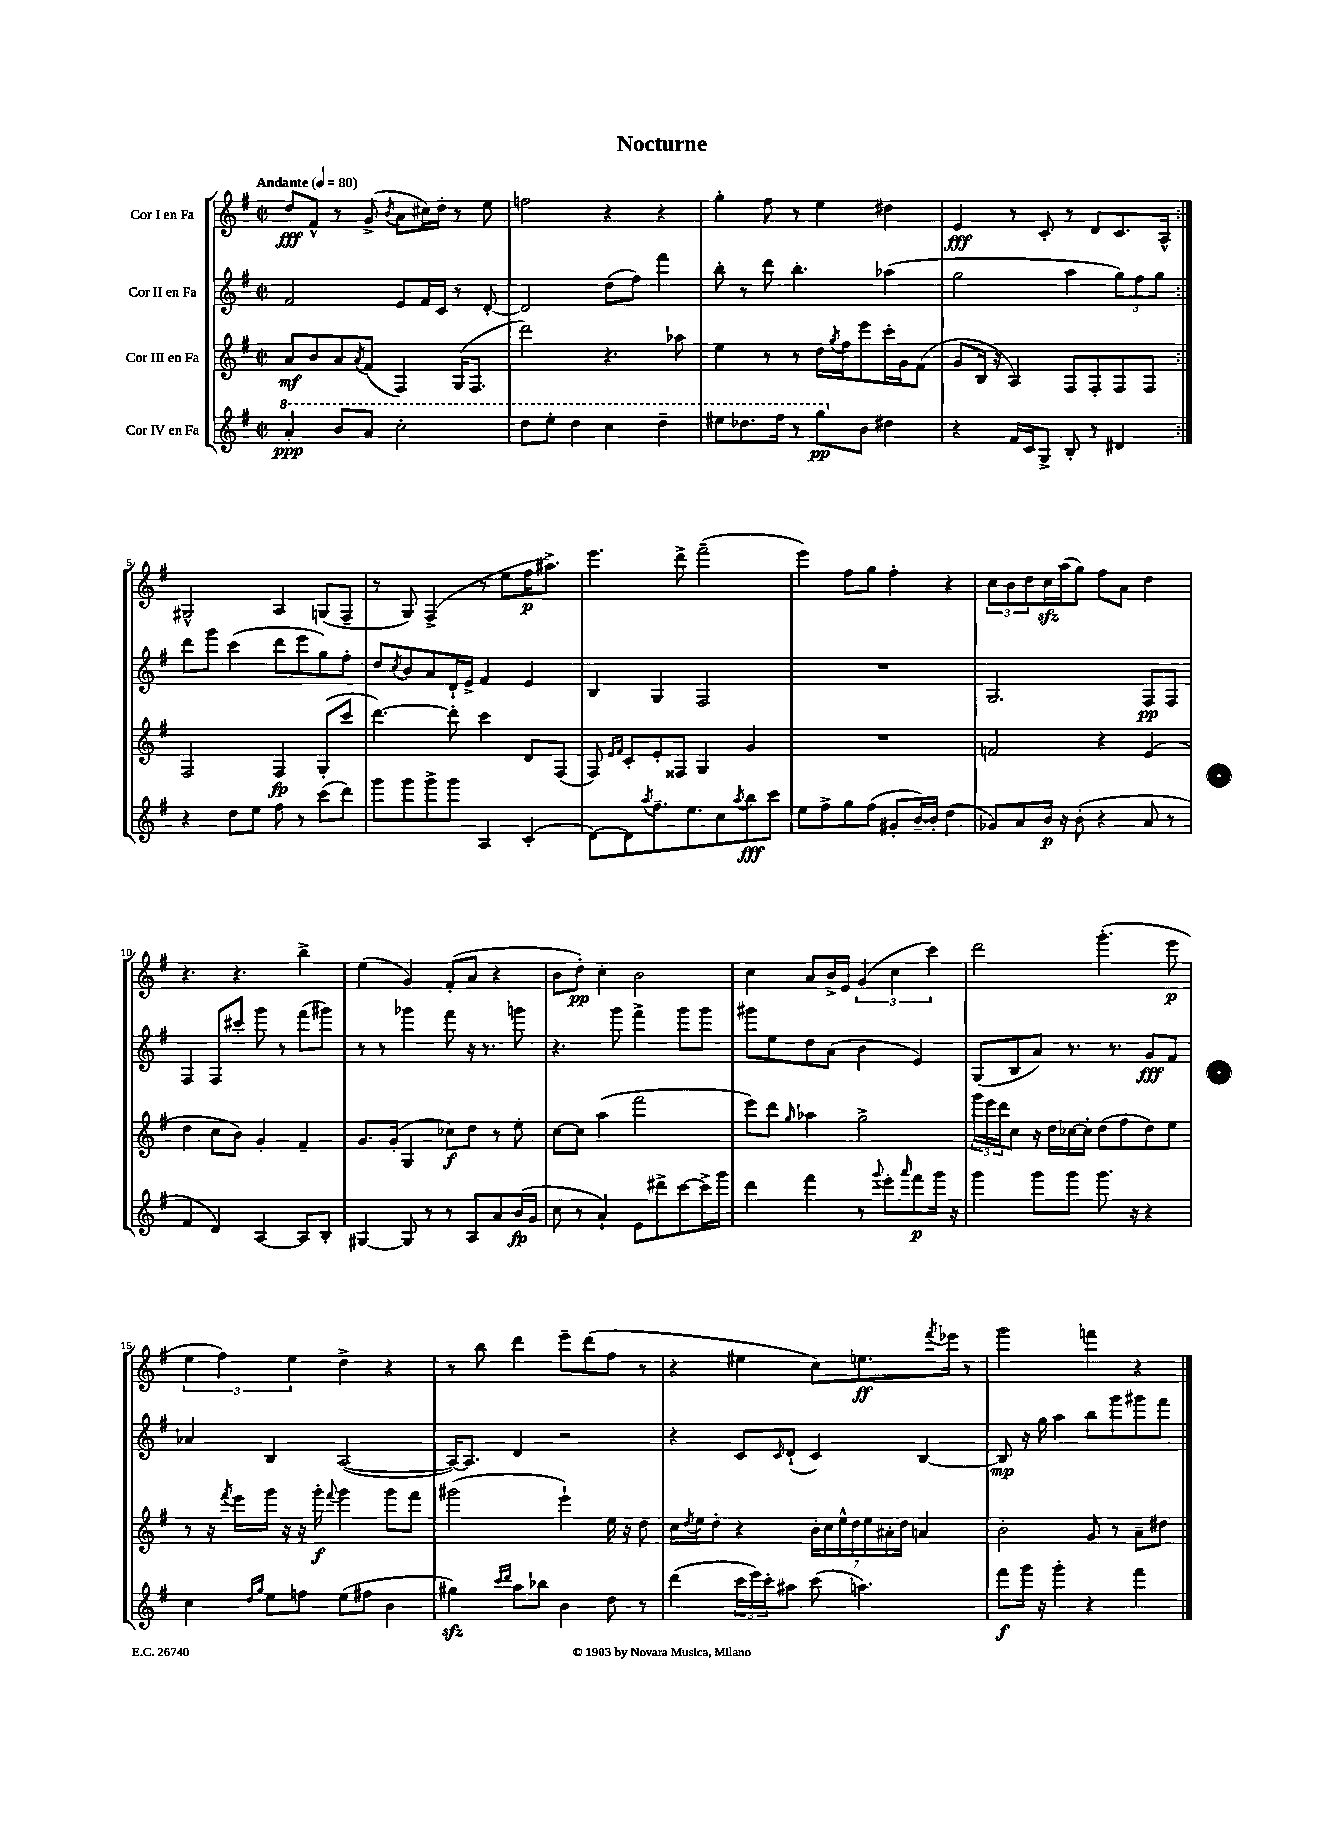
\header { title = "Nocturne" }
<<
\new StaffGroup <<
\new Staff = "s0" \with { instrumentName = "Cor I en Fa" } {
    \clef treble \key g \major \defaultTimeSignature \time 2/2 \tempo "Andante" 4 = 80
    \repeat volta 2 { d''8\fff fis'8-^ r8 g'8->( \acciaccatura { b'8 } a'8 cis''16) d''16-. r8 e''8 |
    f''2 r4 r4 |
    g''4-. fis''8 r8 e''4 dis''4 |
    e'4\fff r8 c'8-. r8 d'8 c'8. a16-^ | }
    gis2-^ a4 g8( fis8-- |
    r8 g8) fis4->( r8 e''8 fis''16\p ais''8.->) |
    e'''4. d'''8-> fis'''2--( |
    e'''4) fis''8 g''8 fis''4-. r4 |
    \tuplet 3/2 { c''8 b'8 d''8 } c''16\sfz a''16( g''8) fis''8 a'8 d''4 |
    r4. r4. b''4-> |
    e''4( g'4) fis'8-.( a'8 r4 |
    b'8 d''8-.\pp) c''4-. b'2 |
    c''4 a'8 b'16-> e'16 \tuplet 3/2 { g'4( c''4 c'''4) } |
    d'''2 g'''4.-.( e'''8\p |
    \tuplet 3/2 { e''4 fis''4) e''4 } d''4-> r4 |
    r8 b''8 d'''4 e'''8-- d'''8( fis''8 r8 |
    r4 eis''4 c''8) e''8.\ff \acciaccatura { fis'''8 } ees'''16 r8 |
    g'''2 f'''4 r4 \bar "|." |
}
\new Staff = "s1" \with { instrumentName = "Cor II en Fa" } {
    \clef treble \key g \major \defaultTimeSignature \time 2/2
    \repeat volta 2 { fis'2 e'8 fis'16 c'16 r8 d'8~-. |
    d'2 d''8( fis''8) fis'''4 |
    b''8-. r8 d'''8 b''4.-. aes''4( |
    g''2 a''4 \tuplet 3/2 { g''8) fis''8 g''8 } | }
    d'''8 g'''8 c'''4( d'''8 e'''8 g''8) fis''8-. |
    d''8 \acciaccatura { c''8 } b'8 a'8 d'16-! e'16-> fis'4 e'4 |
    b4 g4 fis2 |
    R1 |
    g2. fis8\pp fis8 |
    fis4 fis8 cis'''8-. g'''8 r8 fis'''8( gis'''8) |
    r8 r8 ges'''4 fis'''8 r16 r8. g'''8 |
    r4. g'''8 fis'''4-> g'''8 g'''8 |
    gis'''8 e''8 d''8 a'8( b'4 e'4) |
    g8( b8 a'8) r8. r8. g'8\fff fis'8 |
    aes'4 b4 a2~( |
    a16~) a8. d'4 r2 |
    r4 c'8 \grace { c'16 } d'8-!( c'4) b4~ |
    b8\mp r16 g''16 a''4 b''8 g'''8 gis'''8 fis'''8 \bar "|." |
}
\new Staff = "s2" \with { instrumentName = "Cor III en Fa" } {
    \clef treble \key g \major \defaultTimeSignature \time 2/2
    \repeat volta 2 { a'8\mf b'8 a'8 \acciaccatura { a'8 } fis'8( fis4) g16( fis8. |
    d'''2) r4. aes''8 |
    e''4 r8 r8 d''16 \acciaccatura { g''8 } fis''16 e'''8 c'''16-. g'16 fis'8( |
    g'8 b16 r16 a4) fis8 fis8-. fis8 fis8 | }
    fis2 fis4\fp g8-.( c'''8 |
    d'''4.~) d'''8-. c'''4 d'8 fis8( |
    fis8) \grace { e'16 fis'16 } c'8-. e'8-. fisis8 g4 g'4 |
    R1 |
    f'2 r4 e'4( |
    d''4 c''8 b'8) g'4-. fis'4-- |
    g'8. g'16-.( g4 ces''8\f) d''8 r8 e''8-. |
    c''8~ c''8 a''4( fis'''2 |
    e'''8) d'''8 \grace { g''16 } aes''4 g''2-> |
    \tuplet 3/2 { g'''16 e'''16 d'''16 } c''8 r16 d''16 ces''16~ ces''16-. d''8( fis''8 d''8) e''8 |
    r8 r16 \acciaccatura { fis'''8 } e'''16 g'''16 r16 r16 g'''16-.\f \appoggiatura { fis'''8 } g'''4 g'''8 fis'''8 |
    gis'''2( e'''4-!) e''16 r16 d''8 |
    c''16 \acciaccatura { d''8 } e''16 d''8-. r4 \tuplet 7/4 { b'16-. c''16 e''16-^ d''16 e''16 ais'16-. d''16 } a'4 |
    b'2-. g'8 r8 a'8-- dis''8 \bar "|." |
}
\new Staff = "s3" \with { instrumentName = "Cor IV en Fa" } {
    \clef treble \key g \major \defaultTimeSignature \time 2/2
    \repeat volta 2 { \ottava #1 a''4-.\ppp b''8 a''8 c'''2-. |
    d'''8 e'''8-. d'''4 c'''4 d'''4-- |
    eis'''8 des'''8. fis'''16 r8 g'''8\pp \ottava #0 b'8 dis''4 |
    r4 fis'16 c'16 g8-> b8-. r8 dis'4 | }
    r4 d''8 e''8 fis''8 r8 c'''8( d'''8) |
    g'''8 g'''8 g'''8-> g'''8 a4 c'4-.( |
    d'8~) d'8 \acciaccatura { a''8 } fis''8.-- e''8. c''8 \acciaccatura { a''8 } b''8\fff c'''8 |
    e''8 fis''8-> g''8 fis''8( gis'8-. b'16~--) b'16-. d''4( |
    ges'8) a'8 b'16\p r16 b'8-.( r4 a'8 r8 |
    fis'4 d'4) a4~ a8 b8-. |
    gis4~ gis8 r8 r8 a8 a'8 b'16\fp( g'16 |
    c''8 r8 a'4-!) e'8 dis'''8-> c'''8~ c'''16-> g'''16 |
    d'''4 fis'''4 r8 \appoggiatura { g'''8 } e'''8-. \grace { a'''16 } fis'''8\p g'''16 r16 |
    g'''4 g'''8 g'''8 g'''8. r16 r4 |
    c''4 \grace { d''16 g''16 } e''8 f''8 e''8( fis''8 b'4 |
    gis''4\sfz) \grace { c'''16 d'''16 } a''8 bes''8 b'4 d''8 r8 |
    d'''4( \tuplet 3/2 { c'''16 e'''16) c'''16-. } ais''8 c'''8( a''4.) |
    fis'''8\f g'''16 r16 g'''4-. r4 fis'''4 \bar "|." |
}
>>
>>
